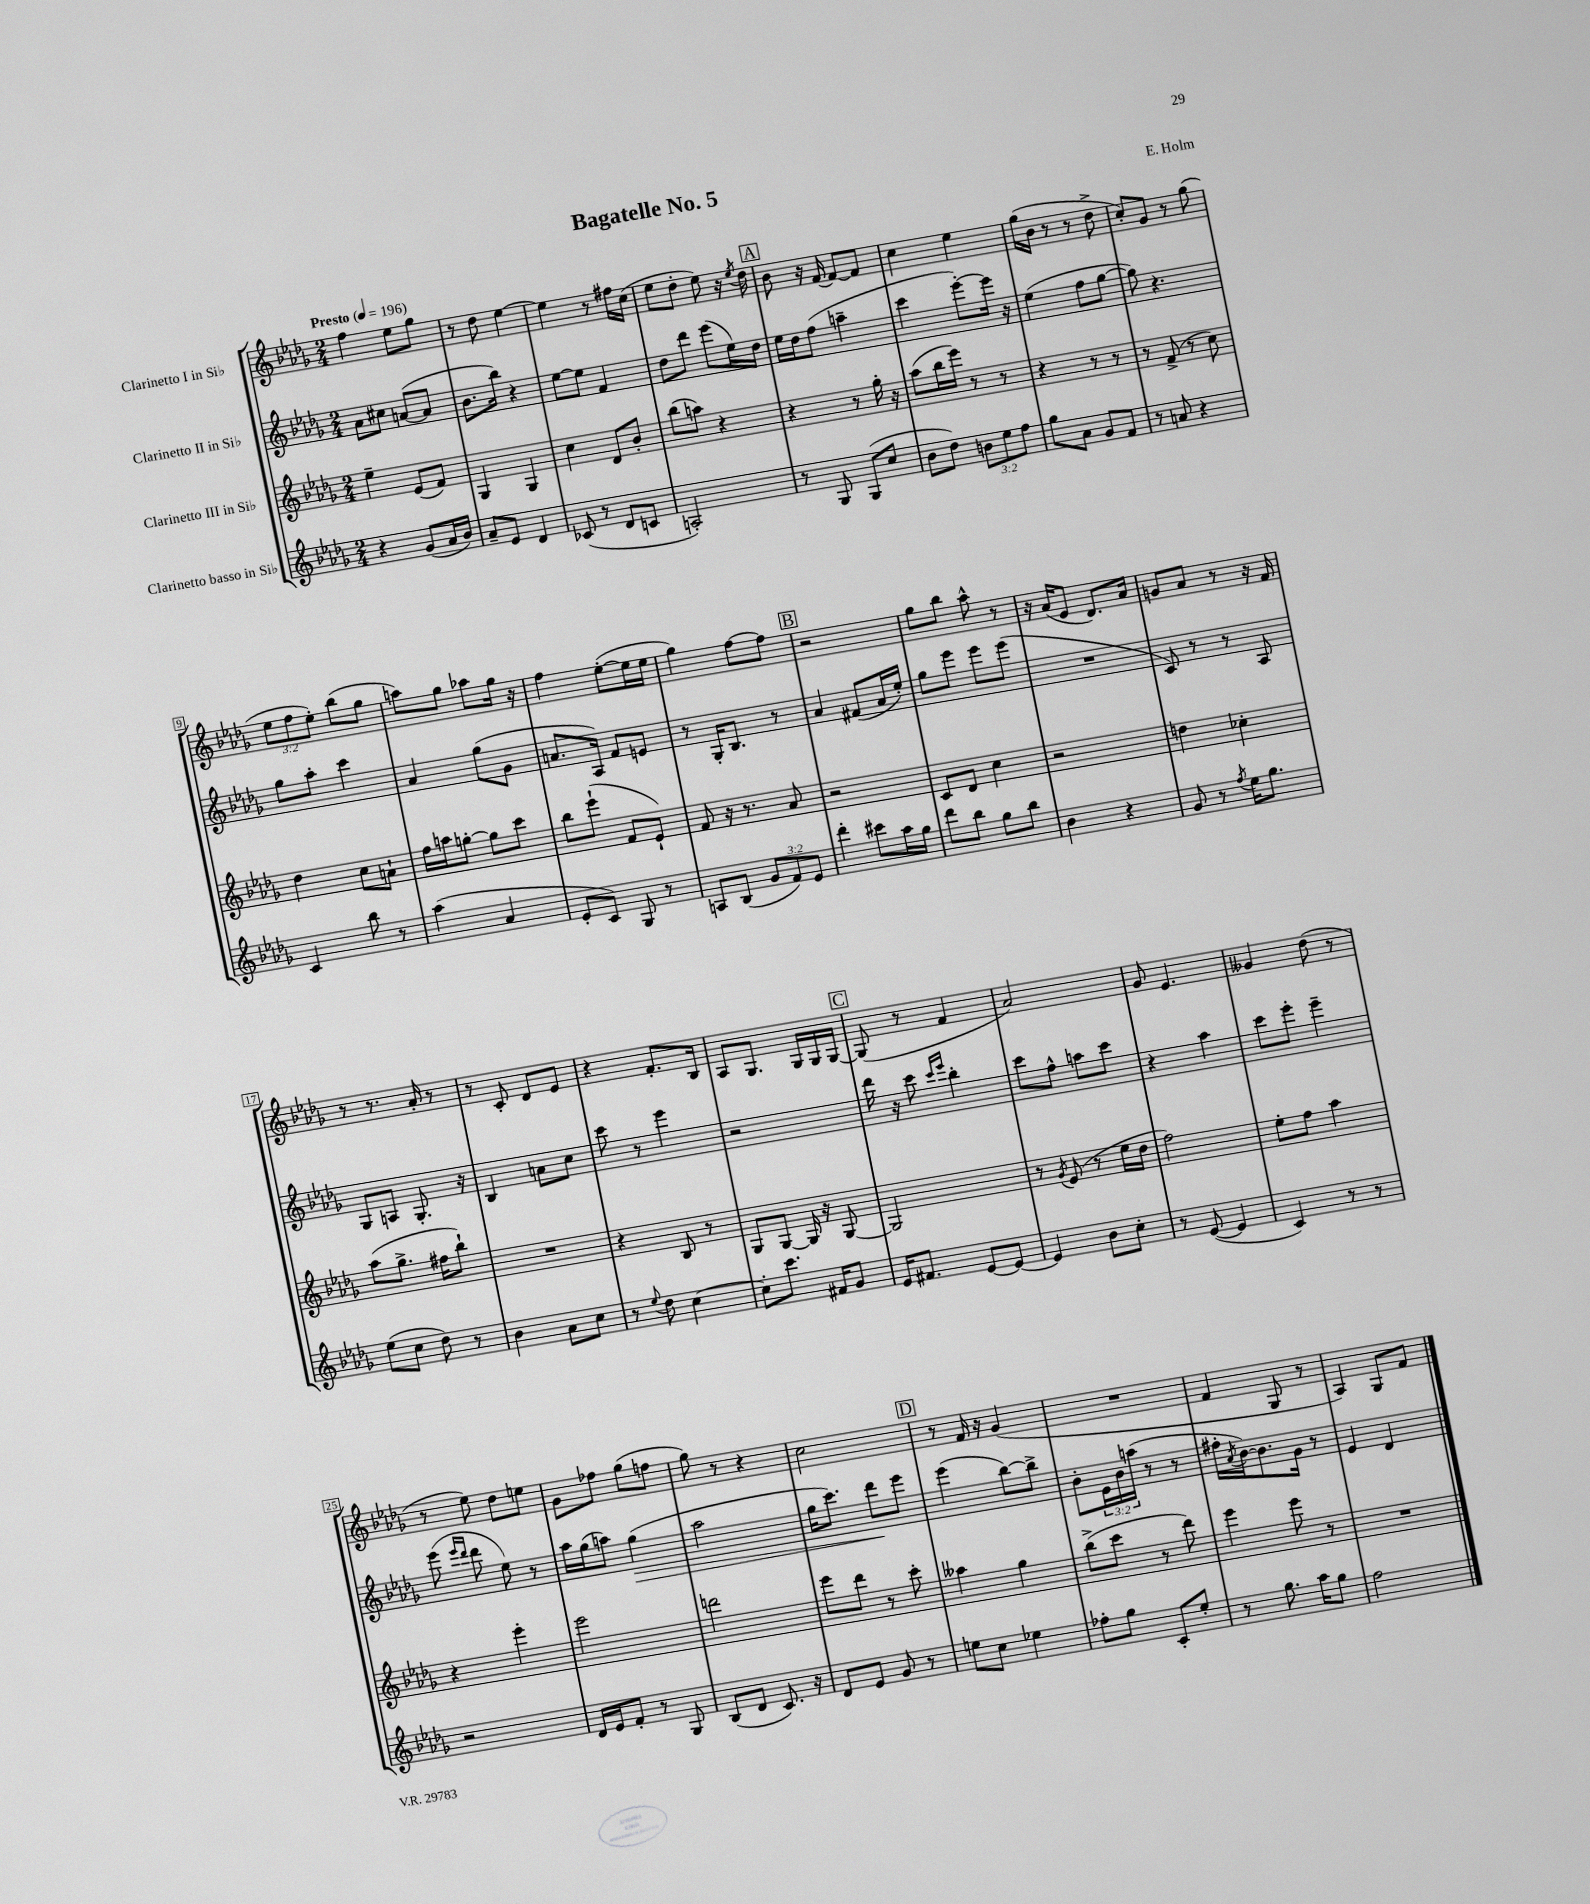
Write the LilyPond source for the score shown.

\header { title = "Bagatelle No. 5" composer = "E. Holm" }
<<
\new StaffGroup <<
\new Staff = "s0" \with { instrumentName = "Clarinetto I in Sib" } {
    \clef treble \key des \major \numericTimeSignature \time 2/4 \override Staff.TupletNumber.text = #tuplet-number::calc-fraction-text \tempo "Presto" 4 = 196
    f''4 ees''8 ges''8 |
    r8 des''8 ees''4~ |
    ees''4 r8 fis''16 c''16( |
    ees''8 des''8-. ees''8) r16 \acciaccatura { ees''8 } des''16 |
    \mark \markup { \box "A" } bes'8 r16 f'16~ f'8~ f'8 |
    c''4 ees''4 |
    ges''16( bes'16 r8 r8 des''8-> |
    c''8-.) ges'8 r8 ges''8( |
    \tuplet 3/2 { ees''8 f''8 ees''8-.) } bes''8( ges''8 |
    a''8) ges''8 aes''8 ges''16 r16 |
    f''4 ees''8~-.( ees''16 ees''16 |
    ges''4) f''8~ f''8 |
    \mark \markup { \box "B" } r2 |
    ges''8 bes''8 aes''8-^ r8 |
    r16 aes'16( ees'8 des'8.) aes'16 |
    g'8 aes'8 r8 r16 f'16 |
    r8 r8. aes'16-. r8 |
    r8 c'8-. des'8 ees'8 |
    r4 f'8.-. bes16 |
    aes8 ges8. ges16 ges16 ges16~ |
    \mark \markup { \box "C" } ges8( r8 f'4 |
    aes'2) |
    ges'8 ees'4. |
    geses'4 des''8( r8 |
    r8 ees''8) des''8 e''8 |
    ges'8 fes''8 ges''8( f''8 |
    ges''8) r8 r4 |
    c''2 |
    \mark \markup { \box "D" } r8 f'16 r16 ges'4( |
    R2 |
    f'4 ges8 r8 |
    aes4) ges8 f'8 \bar "|." |
}
\new Staff = "s1" \with { instrumentName = "Clarinetto II in Sib" } {
    \clef treble \key des \major \numericTimeSignature \time 2/4 \override Staff.TupletNumber.text = #tuplet-number::calc-fraction-text
    aes'8 cis''8 a'8~( a'8 |
    bes'8. bes''16) r4 |
    ees''8~ ees''8 f'4 |
    des''8 des'''8 ees'''8( ees''16) des''16 |
    \mark \markup { \box "A" } ees''16 des''16 f''8( a''4-- |
    c'''4 ees'''8~-.) ees'''16 r16 |
    ees''4( f''8 ges''8~ |
    ges''8) r4. |
    ges''8 aes''8-. c'''4 |
    aes'4 ges''8( ges'8 |
    a'8. aes16) f'8 e'8 |
    r8 ges16-. bes8. r8 |
    \mark \markup { \box "B" } aes'4 fis'8( aes'16 ees''16-.) |
    ges''8 ees'''8 ees'''8 ees'''8( |
    R2 |
    c'8) r8 r8 aes8 |
    ges8 a8 ges8.-. r16 |
    bes4 a'8 c''8 |
    c'''8 r8 ees'''4 |
    r2 |
    \mark \markup { \box "C" } des'''16 r16 c'''8 \grace { c'''16 ees'''16 } bes''4-. |
    c'''8 f''8-^ a''8 c'''8 |
    r4 aes''4 |
    c'''8 ees'''8-. ees'''4-- |
    ees'''8( \grace { ees'''16 des'''16 } des'''8 ees''8) r8 |
    aes''16 ges''16( a''8) ges''4\>( |
    aes''2 |
    ges''16 c'''8.) des'''8\! ees'''8 |
    \mark \markup { \box "D" } ees'''4( bes''8~) bes''8-> |
    bes'8-. \tuplet 3/2 { ees'16 bes'16 a''16( } r8 r8 |
    fis''16-. \acciaccatura { aes'8 } bes'16~) bes'8. ges'16 r8 |
    ees'4 des'4 \bar "|." |
}
\new Staff = "s2" \with { instrumentName = "Clarinetto III in Sib" } {
    \clef treble \key des \major \numericTimeSignature \time 2/4
    ees''4-- ees'8( f'8) |
    ges4 ges4 |
    c''4 des'8 bes'8-. |
    bes''8( a''8) r4 |
    \mark \markup { \box "A" } r4 r8 ges''16-. r16 |
    aes''8( bes''16 ees'''16) r8 r8 |
    r4 r8 r8 |
    r8 f'8->( r8 c''8) |
    des''4 c''8 a'8-! |
    f''16 a''16 g''8~-. g''8 c'''8 |
    bes''8 ees'''8-!( f'8 ees'8-!) |
    f'8 r16 r8. aes'8 |
    \mark \markup { \box "B" } r2 |
    c'8 des'8 c''4 |
    r2 |
    d''4 ces''4-. |
    aes''8( ges''8.-> fis''16 bes''8-!) |
    R2 |
    r4 bes8 r8 |
    ges8 ges8~ ges16 r16 ges8~ |
    \mark \markup { \box "C" } ges2 |
    r8 \acciaccatura { ges'8 } ees'8( r8 ees''16 des''16 |
    f''2) |
    ees''8-. f''8 aes''4 |
    r4 ees'''4-. |
    ees'''2 |
    d'''2 |
    ees'''8 des'''8 r8 c'''8-. |
    \mark \markup { \box "D" } aeses''4 ges''4 |
    bes''8->( c'''8 r8 des'''8) |
    ees'''4 ees'''8 r8 |
    R2 \bar "|." |
}
\new Staff = "s3" \with { instrumentName = "Clarinetto basso in Sib" } {
    \clef treble \key des \major \numericTimeSignature \time 2/4 \override Staff.TupletNumber.text = #tuplet-number::calc-fraction-text
    r4 ges'8( aes'16 bes'16) |
    aes'8-- ees'8 des'4 |
    ces'8( r8 des'8 c'8 |
    a2-.) |
    \mark \markup { \box "A" } r8 ges8 ges8( c''8 |
    bes'8 des''8) \tuplet 3/2 { b'8 ees''8 f''8 } |
    ges''8 aes'8 ges'8 f'8 |
    r8 a'8 r4 |
    c'4 bes''8 r8 |
    aes''4( aes'4 |
    ees'8-. c'8) ges8 r8 |
    a8 bes8( \tuplet 3/2 { ges'8 f'8) ees'8 } |
    \mark \markup { \box "B" } des'''4-. cis'''8 aes''16 ges''16 |
    des'''8 bes''8 ges''8 bes''8 |
    bes'4 r4 |
    ges'8 r8 \acciaccatura { f''8 } ees''16 ges''8. |
    ees''8( c''8 des''8) r8 |
    bes'4 aes'8 c''8 |
    r8 \appoggiatura { ees''8 } des''8 c''4~ |
    c''8-. c'''8. fis'16 ges'8 |
    \mark \markup { \box "C" } ees'16 fis'8. ees'8~ ees'8~ |
    ees'4 bes'8 c''8-. |
    r8 ees'8~( ees'4 |
    c'4) r8 r8 |
    r2 |
    des'16 ees'16 f'8-. r8 ges8 |
    bes8( des'8 c'8.) r16 |
    des'8 ees'8 ges'8 r8 |
    \mark \markup { \box "D" } e''8 c''8 ees''4 |
    fes''8-. ges''8 c'8-. ees''8-. |
    r8 ges''8. aes''16 ges''8 |
    f''2 \bar "|." |
}
>>
>>
\layout { \context { \Score \override BarNumber.stencil = #(make-stencil-boxer 0.1 0.3 ly:text-interface::print) } }
